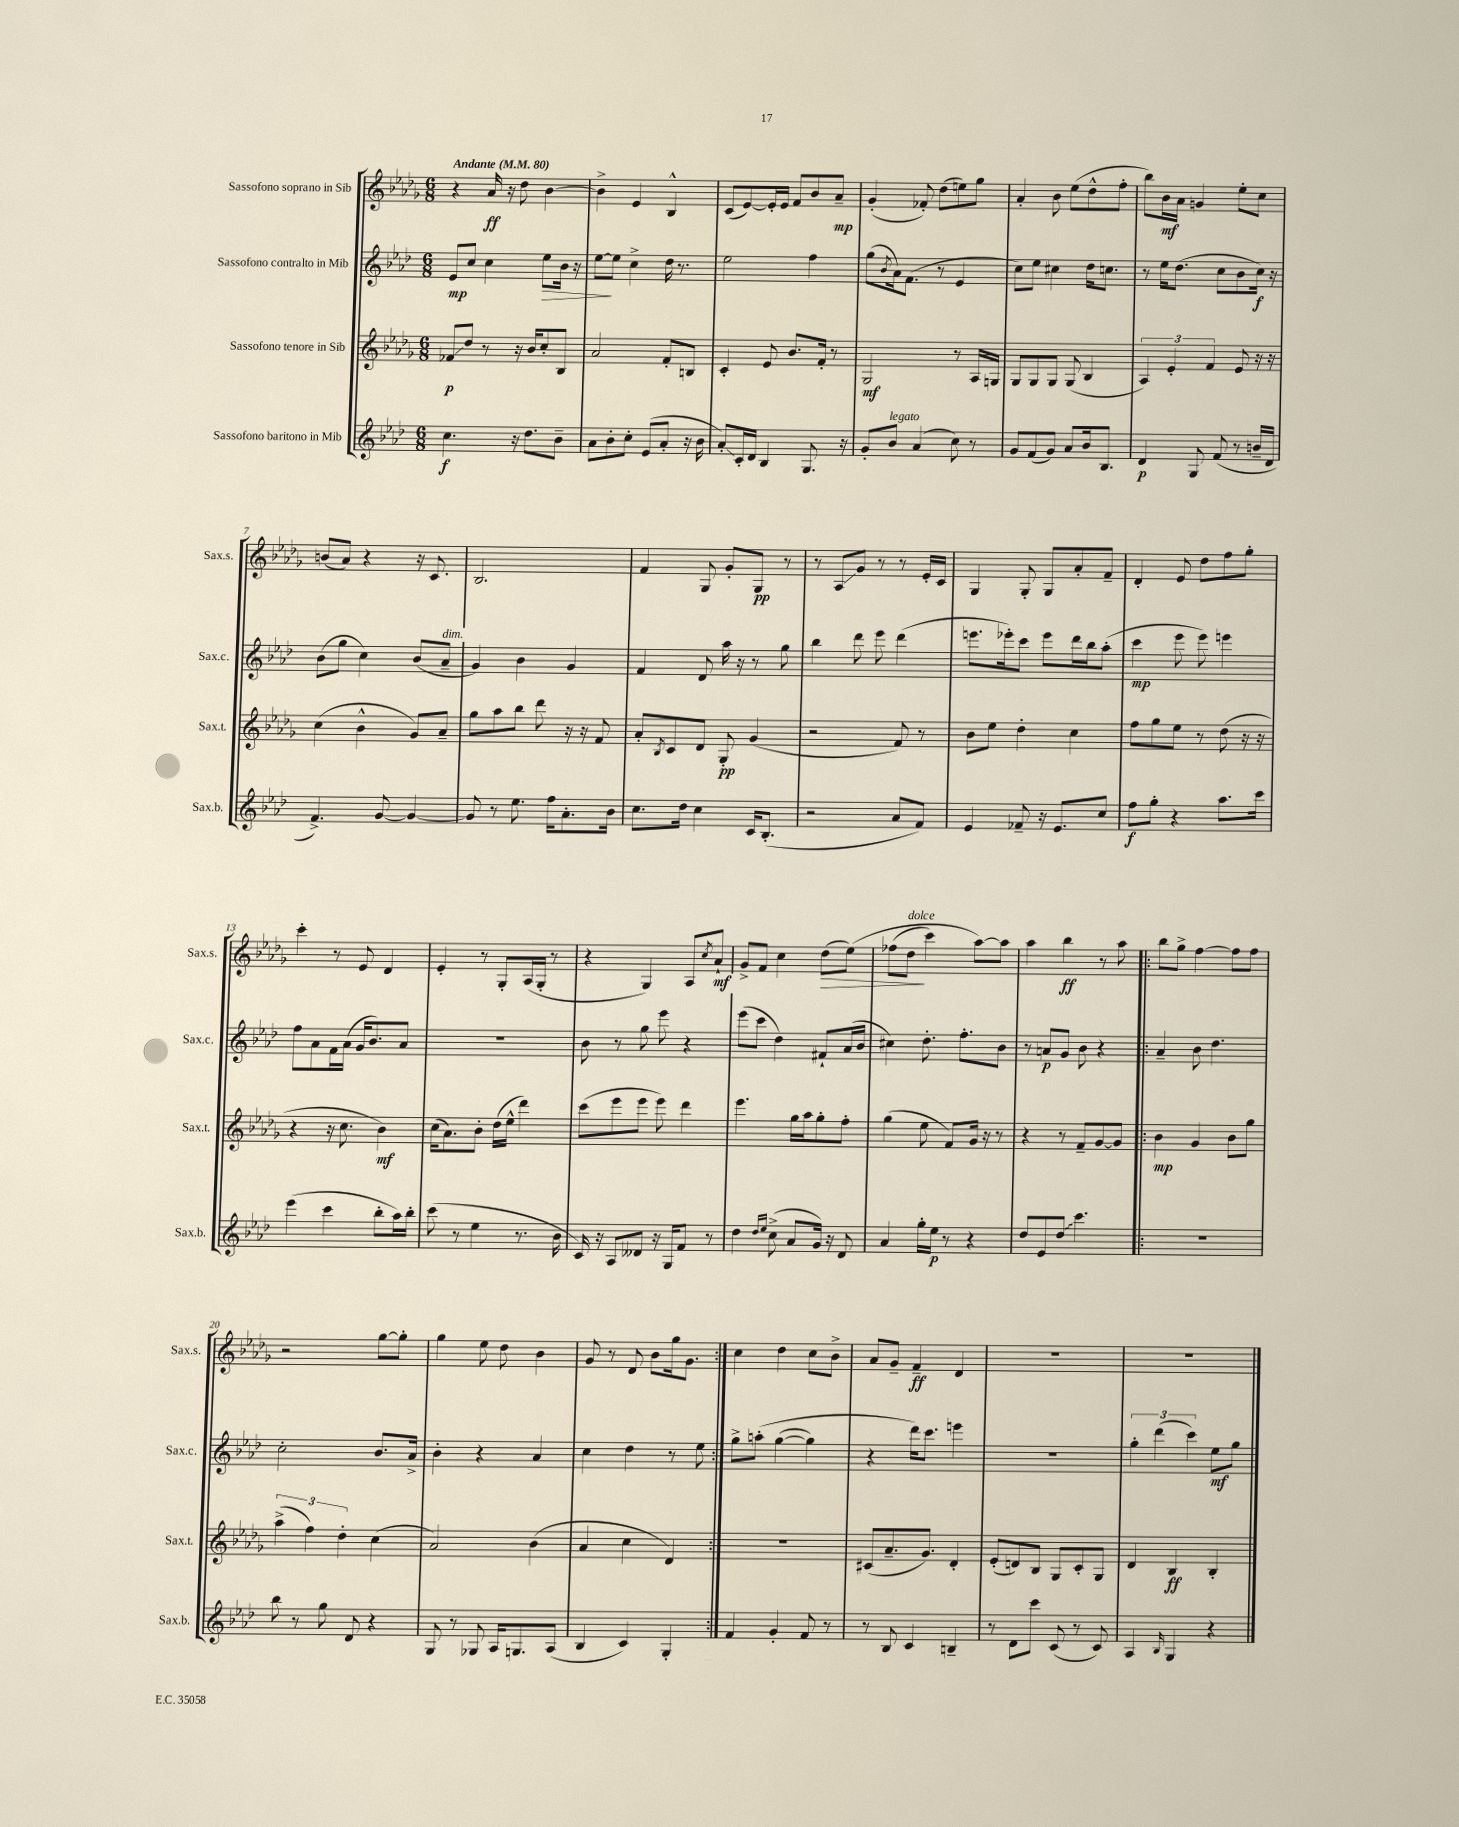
<<
\new StaffGroup <<
\new Staff = "s0" \with { instrumentName = "Sassofono soprano in Sib" shortInstrumentName = "Sax.s." } {
    \clef treble \key des \major \numericTimeSignature \time 6/8 \tempo "Andante" 4 = 80
    r4 aes'16\ff r16 des''8 bes'4~ |
    bes'4-> ees'4 bes4-^ |
    c'8( ees'8~) ees'16-. ees'16 f'8 bes'8 aes'8--\mp |
    ges'4-.( fes'8-.) des''8( e''8) ges''8 |
    aes'4-. bes'8 ees''8( des''8-^ f''8-. |
    bes''8) bes'16\mf aes'16 g'4 ees''8-. c''8 |
    b'8( aes'8) r4 r16 c'8. |
    bes2. |
    f'4 ges8 ges'8-. ges8\pp r8 |
    r8 aes8\glissando ges'8 r8 r8 ees'16-. c'16 |
    ges4 ges8-. ges8 aes'8-. f'8-- |
    des'4-. ees'8 des''8 f''8 ges''8-. |
    c'''4-. r8 ees'8 des'4 |
    ees'4-. r8 ges8-. aes16( ges16-. r8 |
    r4 ges4) aes8 \acciaccatura { c''8 } aes'8-!\mf |
    ges'8-> f'8 c''4 des''8\>( ees''8)\( |
    fes''8( des''8\!^\markup { \italic "dolce" } c'''4) aes''8~\) aes''8 |
    aes''4 bes''4\ff r8 aes''8 |
    \repeat volta 2 { bes''8 ges''8-> f''4~ f''8 f''8 |
    r2 ges''8~ ges''8-. |
    ges''4 ees''8 des''8 bes'4 |
    ges'8 r8 des'8 bes'8 ges''16 ges'8. | }
    c''4 des''4 c''8 bes'8-> |
    aes'8 ges'8-- f'4--\ff des'4 |
    R2. |
    R2. \bar "|." |
}
\new Staff = "s1" \with { instrumentName = "Sassofono contralto in Mib" shortInstrumentName = "Sax.c." } {
    \clef treble \key aes \major \numericTimeSignature \time 6/8
    ees'8\mp c''8 c''4 ees''8\> bes'16 r16 |
    ees''8~\! ees''8 c''4-> des''16 r8. |
    ees''2 f''4 |
    g''8( \acciaccatura { bes'8 } aes'16) f'8.( r8 ees'4 |
    c''8) ees''8 cis''4 des''16 c''8. |
    r8 ees''16 des''8.( c''8 bes'8 c''16\f) r16 |
    bes'8( g''8 c''4) bes'8( aes'8--^\markup { \italic "dim." } |
    g'4) bes'4 g'4 |
    f'4 des'8 aes''16 r16 r8 g''8 |
    bes''4 des'''8 ees'''8 des'''4( |
    e'''8. ees'''16-.) c'''8 ees'''8 des'''16 bes''16 aes''8-.( |
    c'''4\mp ees'''8 ees'''8) e'''4 |
    f''8 aes'8 f'16 aes'16( g'16 bes'8.) aes'8 |
    R2. |
    bes'8 r8 g''8 ees'''8 r4 |
    ees'''8( c'''8 des''4) fis'8-! aes'16( bes'16 |
    cis''4) des''8.-. f''8.-. bes'8 |
    r8 a'8\p g'8 bes'8 r4 |
    \repeat volta 2 { aes'4-- bes'8 des''4. |
    c''2-. bes'8. aes'16-> |
    bes'4-. r4 aes'4 |
    c''4 des''4 r8 ees''8 | }
    g''8-> a''8-.\( g''4~( g''4) |
    r4 des'''16\) c'''8. e'''4 |
    R2. |
    \tuplet 3/2 { g''4-. des'''4( c'''4) } ees''8\mf g''8 \bar "|." |
}
\new Staff = "s2" \with { instrumentName = "Sassofono tenore in Sib" shortInstrumentName = "Sax.t." } {
    \clef treble \key des \major \numericTimeSignature \time 6/8
    fes'8\glissando\p des''8 r8 r16 bes'16 c''8-. bes8 |
    aes'2 f'8-. b8 |
    c'4-. ees'8 bes'8. f'16-. r8 |
    ges2\mf r8 aes16 g16 |
    ges8 ges8 ges8 ges8( bes4 |
    \tuplet 3/2 { aes4) ees'4-. f'4 } ees'8 r16 r16 |
    c''4( bes'4-^ ges'8) aes'8-- |
    ges''8 aes''8 bes''8 des'''8 r16 r16 f'8 |
    aes'8-. \acciaccatura { bes8 } c'8 des'8 ges8-.\pp ges'4( |
    r2 f'8) r8 |
    bes'8 ees''8 des''4-. c''4 |
    f''8 ges''8 ees''8 r8 des''8( r16 r16 |
    r4 r16 c''8. bes'4\mf) |
    c''16( aes'8.) bes'8-. des''16( ees''16-^ des'''4) |
    c'''8( ees'''8 ees'''8 ees'''8) des'''4 |
    ees'''4. ges''16 aes''16 ges''8-. f''8-. |
    ges''4( ees''8 f'8) ges'16 r16 r8 |
    r4 r8 f'8-- ges'8~ ges'8 |
    \repeat volta 2 { bes'4\mp ges'4 bes'8 ges''8 |
    \tuplet 3/2 { aes''4->( f''4) des''4-. } c''4( |
    aes'2) bes'4( |
    aes'4 c''4 des'4) | }
    R2. |
    cis'8( aes'8.-- ges'8.) des'4-. |
    ees'8-.( d'8) bes8 ges8 c'8-. ges8 |
    des'4 bes4\ff bes4-. \bar "|." |
}
\new Staff = "s3" \with { instrumentName = "Sassofono baritono in Mib" shortInstrumentName = "Sax.b." } {
    \clef treble \key aes \major \numericTimeSignature \time 6/8
    c''4.\f r16 des''8. bes'8-- |
    aes'8 bes'8-. c''8-. ees'8( aes'8-. r16 bes'16 |
    aes'8-.\glissando) c'16-. des'16 bes4 g8. r16 |
    g'8-. bes'8^\markup { \italic "legato" } aes'4( c''8) r8 |
    g'8 f'8( g'8) aes'8 bes'16 bes8. |
    des'4\p g8 f'8( r8 b'16-- des'16 |
    f'4.->) g'8~ g'4~ |
    g'8 r8 ees''8. f''16 aes'8.-. bes'16 |
    c''8. des''16 c''4 c'16 bes8.-.( |
    r2 aes'8 f'8) |
    ees'4 fes'8-- r16 ees'8. c''8 |
    f''8\f g''8-. r4 aes''8. c'''16 |
    ees'''4( c'''4 bes''8-. aes''16) bes''16-. |
    c'''8( r8 ees''4 r8. bes'16 |
    c'16) r16 aes8 deses'8 r16 g16 f'8 r8 |
    des''4 \grace { des''16 ees''16 } c''8->( aes'8 g'16) r16 des'8 |
    aes'4 g''16-. ees''16\p r8 r4 |
    des''8 ees'8 \once \override Glissando.style = #'zigzag des''8\glissando c'''4. |
    \repeat volta 2 { R2. |
    bes''8 r8 g''8 des'8 r4 |
    g8 r8 ges8 aes16 g8. aes8( |
    bes4 c'4) g4-. | }
    f'4 g'4-. f'8 r8 |
    r8 bes8 c'4 b4-- |
    r8 des'8 c'''8 c'8( r8 c'8) |
    aes4 \grace { bes16 } g4 r4 \bar "|." |
}
>>
>>
